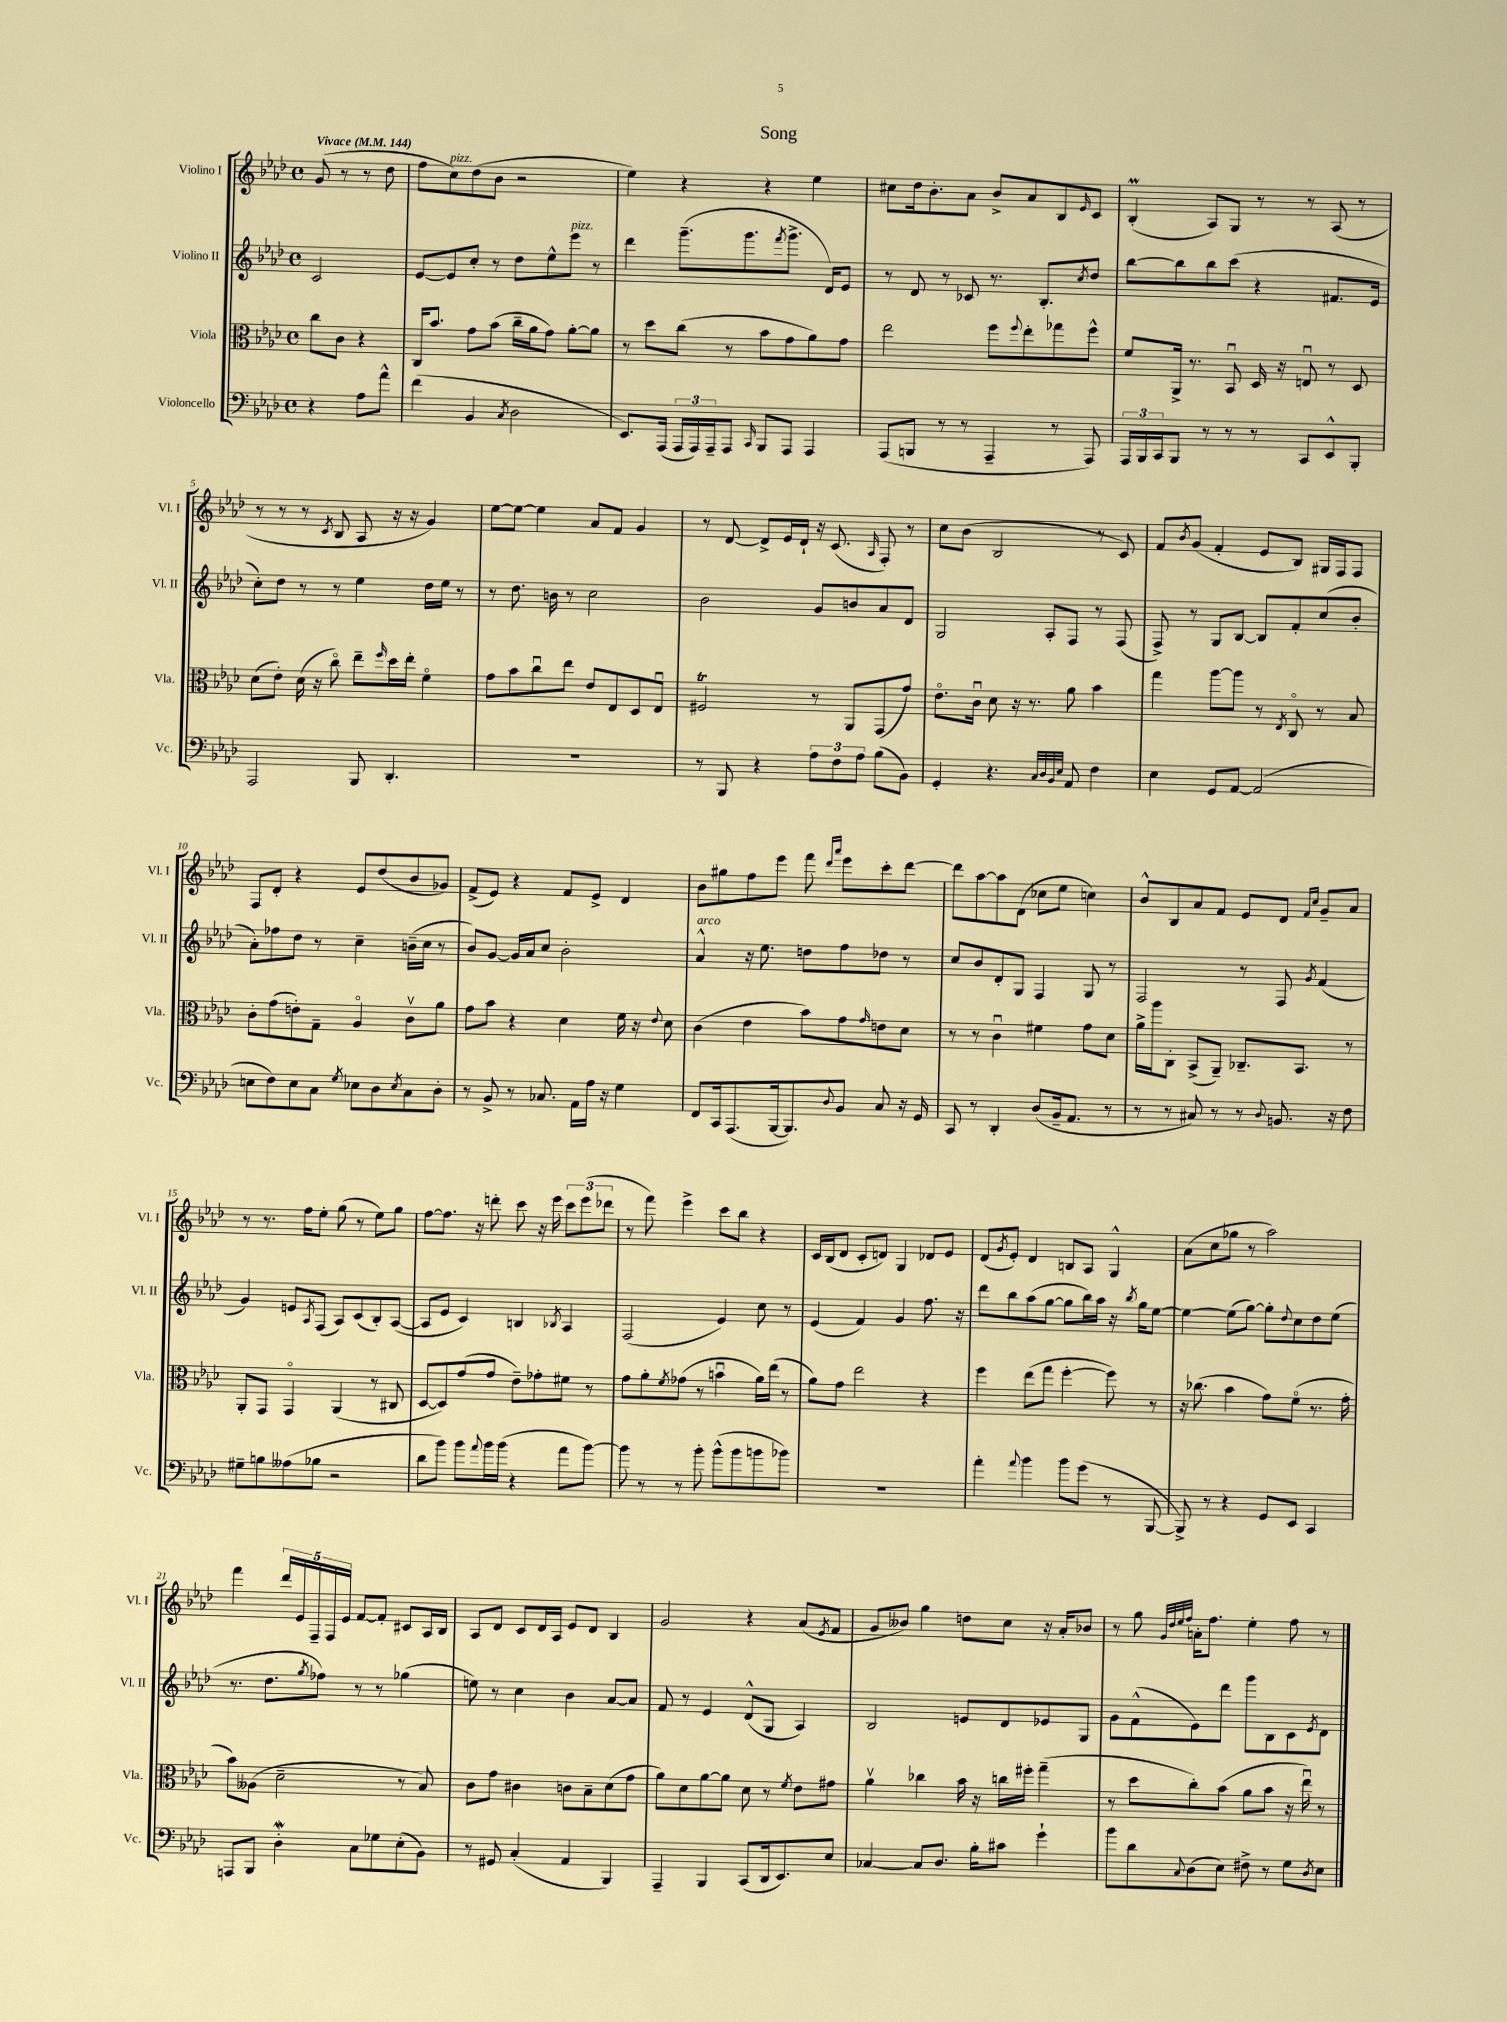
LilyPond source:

\header { title = "Song" }
<<
\new StaffGroup <<
\new Staff = "s0" \with { instrumentName = "Violino I" shortInstrumentName = "Vl. I" } {
    \clef treble \key aes \major \defaultTimeSignature \time 4/4 \partial 2 \tempo "Vivace" 4 = 144
    g'8( r8 r8 des''8 |
    f''8 c''8^\markup { \italic "pizz." }) des''8( bes'8 r2 |
    ees''4) r4 r4 ees''4 |
    cis''8 des''16 bes'8.-. aes'8 bes'8-> aes'8 bes8 \grace { ees'16 } c'8 |
    bes4-.\prall( aes8) g8 r8 r8 aes8( r8 |
    r8 r8 r8 \acciaccatura { c'8 } bes8 aes8 r16 r16 g'4) |
    ees''8~ ees''8~ ees''4 aes'8 f'8 g'4 |
    r8 des'8~ des'8-> ees'16 des'16-! r16 c'8.( \grace { aes16 } f8-.) r8 |
    c''8 bes'8( bes2 r8 c'8) |
    f'8 \acciaccatura { bes'8 } g'8( f'4-. ees'8 bes8) gis16 f16 f8 |
    f8 des'8-. r4 ees'8 des''8( bes'8 ges'8) |
    f'8->( ees'8) r4 f'8 ees'8-> des'4 |
    bes'8 gis''8 f''8 ees'''8 f'''8 \grace { des'''16 aes'''16 } ees'''8 c'''8-. des'''8~ |
    des'''8 aes''8~ aes''8 des'8( ces''8 ees''8 c''4) |
    bes'8-^ bes8 aes'8 f'8 ees'8 des'8 \grace { f'16 c''16 } g'8-- aes'8 |
    r8 r8. f''16 ees''8-. g''8( r8 ees''8) g''8 |
    f''8~ f''8. r16 d'''8-. c'''8 r16 ees'''16 \tuplet 3/2 { c'''8 ees'''8( des'''8 } |
    r8 f'''8) ees'''4-> c'''8 bes''8 r4 |
    c'16 bes16( des'8 c'8-. d'8) g4 des'8 ees'8 |
    des'8( \acciaccatura { g'8 } ees'8-.) des'4 b8 aes8 g4-^ |
    aes'8( c''8 ges''8 r8 aes''2) |
    f'''4 \tuplet 5/4 { des'''16 ees'16 f16-- f16 ees'16 } f'8~ f'8-. cis'8 aes16 bes16 |
    aes8 des'8 c'8 des'16 aes16 ees'8 des'8 bes4 |
    g'2 r4 aes'8( \acciaccatura { ees'8 } f'8 |
    g'8 beses'8) g''4 d''8 c''8 r16 aes'16-. bes'8 |
    r8 g''8 \grace { g'32 des''32 ees''32 f''32 } a'16-. f''8. ees''4-. f''8 r8 \bar "|." |
}
\new Staff = "s1" \with { instrumentName = "Violino II" shortInstrumentName = "Vl. II" } {
    \clef treble \key aes \major \defaultTimeSignature \time 4/4 \partial 2
    c'2 |
    ees'8~ ees'8 c''8-. r8 des''8 ees''8-^ ees'''8^\markup { \italic "pizz." } r8 |
    des'''4 g'''8.--( g'''8. \acciaccatura { f'''8 } g'''8.-> des'16) ees'8 |
    r8 des'8 r8 ces'8 r8. bes8.-. \acciaccatura { c''8 } des''8 |
    bes''8~ bes''8 bes''8 c'''8( r4 fis'8. ees'16 |
    c''8-.) des''8 r8 r8 ees''4 des''16 ees''16 r8 |
    r8 des''8. b'16 r8 c''2 |
    bes'2 g'8 b'8 aes'8 des'8 |
    g2 aes8-. f8 r8 f8( |
    f8->) r8 g8 bes8~ bes8 f'8-. c''8( bes'8-. |
    aes'8-.) fes''8 des''8 r8 c''4-- b'16--( c''16 r8 |
    bes'8) g'8~ g'16 aes'16 c''8 bes'2-. |
    aes'4-^^\markup { \italic "arco" } r16 ees''8. d''8 f''8 des''8 r8 |
    c''8 bes'8 des'8-. g8 f4 g8 r8 |
    f2 r8 f8 \acciaccatura { g'8 } f'4( |
    g'4) e'8 \acciaccatura { aes8 } f8( aes8) c'8( bes8-.) aes8~( |
    aes8 ees'8 c'4) b4 \acciaccatura { bes8 } aes4 |
    f2( ees'4) c''8 r8 |
    ees'4( f'4) g'4 f''8. r16 |
    des'''8 bes''8 aes''8( g''8~ g''8 bes''16) aes''16 r16 \acciaccatura { bes''8 } g''16 ees''8~ |
    ees''4~ ees''8( g''8~) g''8-. \appoggiatura { des''8 } c''8 des''8 ees''8( |
    r8. des''8. \acciaccatura { g''8 } fes''8) r8 r8 ges''4( |
    e''8) r8 c''4 bes'4 aes'8~ aes'8 |
    f'8 r8 ees'4 des'8-^( g8 aes4) |
    bes2 e'8 des'8 ees'8 g8 |
    g'8 f'8-^( ees'8) des'''8 g'''8 bes8 c'8 \acciaccatura { ees'8 } des'8 \bar "|." |
}
\new Staff = "s2" \with { instrumentName = "Viola" shortInstrumentName = "Vla." } {
    \clef alto \key aes \major \defaultTimeSignature \time 4/4 \partial 2
    c''8 c'8 r4 |
    c16 bes'8. g'8 bes'8( c''16-- aes'16 g'8) aes'8~-. aes'8 |
    r8 des''8 c''8( r8 bes'8 g'8 aes'8) g'8 |
    ees''2 f''8 \appoggiatura { f''8 } ees''8-. ges''8 f''8-^ |
    f'8 aes,16-> r8. bes,8\downbow des16 r16 e8\downbow r8 des8 |
    des'8( ees'8-.) des'16( r16 c''8\flageolet) ees''8-- \grace { f''16 } des''16 ees''16-. f'4\flageolet |
    g'8 bes'8 c''8\downbow ees''8 ees'8 ees8 des8 ees8\downbow |
    fis2\trill r8 aes,8 g,8( g'8) |
    ees'8.\flageolet c'16\downbow des'8 r16 r8. aes'8 bes'4 |
    g''4 aes''8~ aes''8 r8 \acciaccatura { ees8 } c8\flageolet r8 bes8 |
    c'8-. g'8( e'8-.) g8-- aes4\flageolet c'8\upbow aes'8 |
    g'8 bes'8 r4 des'4 f'16 r16 \appoggiatura { ees'8 } des'8 |
    c'4( ees'4 bes'8) g'8 \grace { g'16 } e'8 des'8 |
    r8 r8 c'4\downbow fis'4 g'8 des'8 |
    aes'16-> aes''16 c8-. bes,8->( aes,8--) ces8.-- bes,8. r8 |
    aes,8-. g,8 g,4\flageolet aes,4( r8 cis8 |
    des8~ des8) g'8( g'8 ees'8--) ges'8-. fis'8 r8 |
    g'8 aes'8-. \acciaccatura { f'8 } ges'8( r8 b'4\downbow aes'16) ees''16( r8 |
    aes'8) g'8 ees''2 r4 |
    f''4 ees''8( g''8 f''4~-. f''8) r8 |
    r16 ces''8.( bes'4 g'8) f'8\flageolet( r8. g'16-. |
    bes'8) aeses8( des'2-- r8 bes8) |
    c'8 g'8 cis'4 c'8 bes8-- des'8( g'8 |
    aes'8) des'8 aes'8~ aes'8 des'8 r8 \acciaccatura { f'8 } ees'8 gis'8 |
    aes'4\upbow ces''4 bes'16 r16 c''16 fis''16-. g''4--( |
    r8 des''8 c''8-.) bes'8( aes'8 bes'8 r16 ees''16\downbow) r8 \bar "|." |
}
\new Staff = "s3" \with { instrumentName = "Violoncello" shortInstrumentName = "Vc." } {
    \clef bass \key aes \major \defaultTimeSignature \time 4/4 \partial 2
    r4 aes8 aes'8-^ |
    f'4( bes,4 \acciaccatura { c8 } des2 |
    ees,8.) aes,,16( \tuplet 3/2 { aes,,16 aes,,16) aes,,16-- } aes,,8 \grace { c,16 } bes,,8 aes,,8 aes,,4 |
    aes,,8( b,,8 r8 r8 aes,,4-- r8 aes,,8) |
    \tuplet 3/2 { aes,,16 bes,,16 c,16 } bes,,8 r8 r8 r8 c,8 ees,8-^ bes,,8-. |
    aes,,2 bes,,8 des,4.-. |
    R1 |
    r8 bes,,8 r4 \tuplet 3/2 { aes8 f8 aes8 } bes8( bes,8) |
    g,4-. r4. \grace { c32 des32 bes,32 ees32 } aes,8 f4 |
    ees4 g,8 aes,8~ aes,2( |
    e8 f8) e8 c8 \acciaccatura { g8 } ees8 des8 \acciaccatura { ees8 } c8 des8-. |
    r8 bes,8-> r8 ces8. aes,16 aes16 r16 g4 |
    f,8 c,16 aes,,8.( bes,,16~ bes,,8.) \appoggiatura { des8 } bes,8 c8 r16 g,16 |
    c,8 r8 des,4-. des8( bes,16-- aes,8. r8 |
    r8 r8 cis8) r8 r8 \appoggiatura { des8 } b,8. r16 f8 |
    gis8-- b8 aeses8( bes8 r2 |
    des'8 bes'8) bes'8 \appoggiatura { aes'8 } bes'16 bes'16( r4 aes'8 bes'8~) |
    bes'8 r8 r8 bes'8-. bes'8-^( bes'8 b'8 bes'8) |
    R1 |
    aes'4-. \appoggiatura { aes'8 } bes'4 bes'8 g'8( r8 bes,,8~ |
    bes,,8->) r8 r4 g,8 ees,8 c,4 |
    a,,8 bes,,8 des4-.\mordent c8 ges8 ees8-.( bes,8) |
    r8 gis,8 c4-.( aes,4 bes,,4) |
    aes,,4-- bes,,4 c,8( des,16 ees,8.) ees8 |
    ces4~ ces8 des8. bes16-. cis'8 g'4-! |
    bes'8 des'8 \appoggiatura { c8 } des8( ees8) fis8-> r8 g8 \acciaccatura { des8 } ees8 \bar "|." |
}
>>
>>
